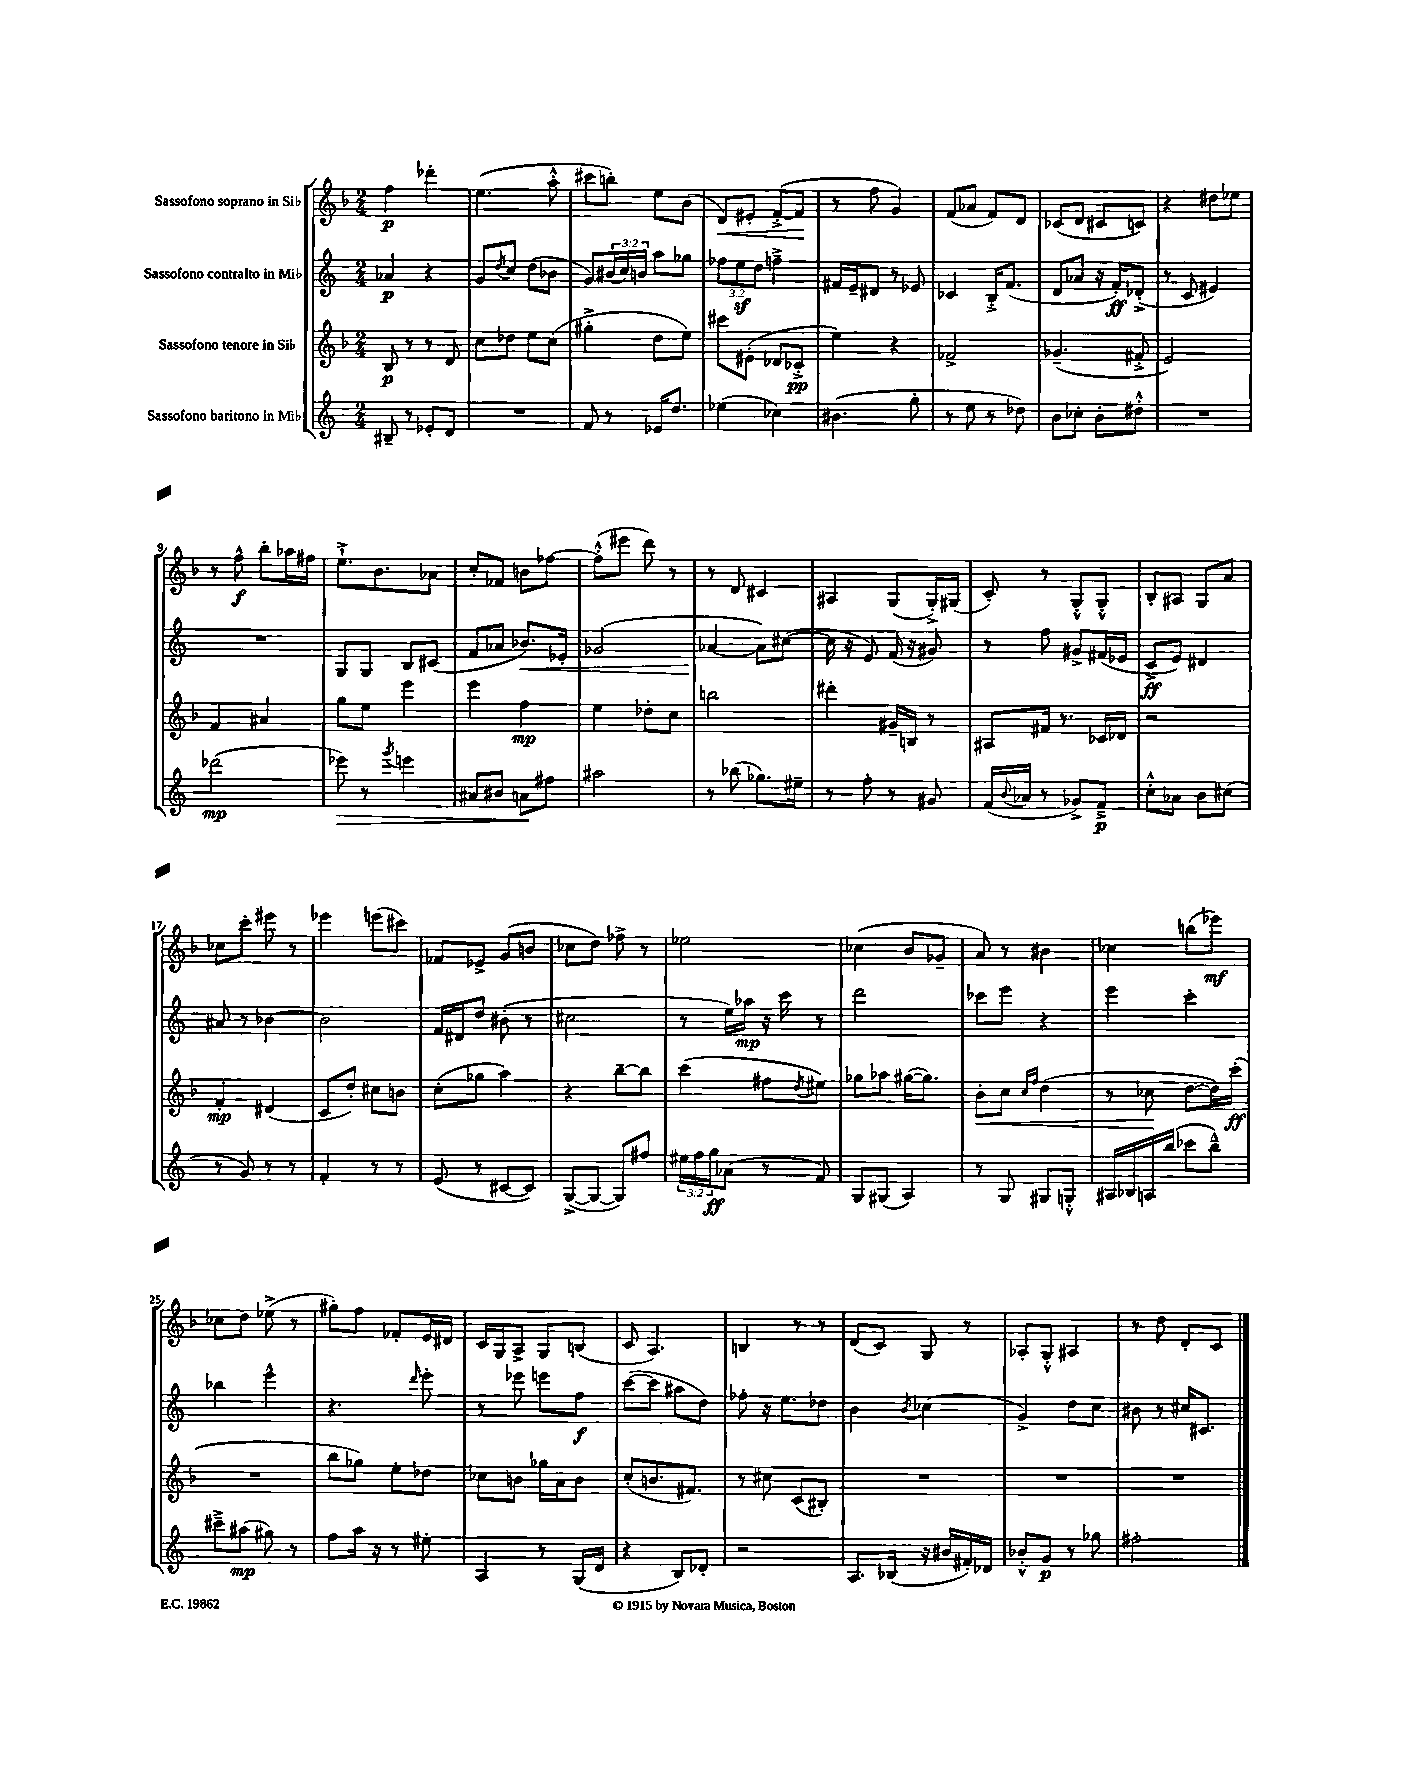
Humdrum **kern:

**kern	**dynam	**kern	**dynam	**kern	**dynam	**kern	**dynam
*part4	*part4	*part3	*part3	*part2	*part2	*part1	*part1
*staff4	*staff4	*staff3	*staff3	*staff2	*staff2	*staff1	*staff1
*I"Sassofono baritono in Mi♭	*	*I"Sassofono tenore in Si♭	*	*I"Sassofono contralto in Mi♭	*	*I"Sassofono soprano in Si♭	*
*clefG2	*	*clefG2	*	*clefG2	*	*clefG2	*
*k[]	*	*k[b-]	*	*k[]	*	*k[b-]	*
*M2/4	*	*M2/4	*	*M2/4	*	*M2/4	*
=1	=1	=1	=1	=1	=1	=1	=1
8B#X~/	.	8B-/	p	4a-X/	p	4ff\	p
8r	.	8r	.	.	.	.	.
8e-X'/L	.	8r	.	4r	.	4ddd-X'\	.
8d/J	.	8d/	.	.	.	.	.
=2	=2	=2	=2	=2	=2	=2	=2
2r	.	8cc\L	.	8g/L	.	(4.ee\	.
.	.	.	.	8qdd/	.	.	.
.	.	8dd-X\J	.	8cc/J	.	.	.
.	.	8ee\L	.	(8dd\L	.	.	.
.	.	(8cc\J	.	8b-X\J	.	8aa'^^\	.
=3	=3	=3	=3	=3	=3	=3	=3
8f/	.	4gg#X'^\	.	8g/L)	.	8ccc#X\L	.
8r	.	.	.	(24b#X/L	.	8bbn'\J)	.
.	.	.	.	24cc/)	.	.	.
.	.	.	.	24bn/JJ	.	.	.
16e-X/KL	.	8dd\L	.	8aa\L	.	8ee\L	.
8.dd/J	.	.	.	.	.	.	.
.	.	8ee\J)	.	8gg-X\J	.	(8b-\J	.
=4	=4	=4	=4	=4	=4	=4	=4
!	!	!	!	!	!	!	!LO:HP:b
(4ee-X\	.	8ccc#X\L	.	12ff-X\L	.	8d/L)	<
.	.	.	.	12eez\	.	.	.
.	.	(8e#X'\J	.	.	.	8e#X'/J	.
.	.	.	.	12dd\J	.	.	.
4cc-X\)	.	8d-X/L	.	4ffn~^\	.	([8f'^/L	.
.	.	8c-X'^/J	pp	.	.	8f/J]	.
.	.	.	.	.	.	.	[
=5	=5	=5	=5	=5	=5	=5	=5
(4.b#X\	.	4ee\)	.	16f#X/LL	.	8r	.
.	.	.	.	16e~/J	.	.	.
.	.	.	.	8d#X/J	.	8ff\	.
.	.	4r	.	8r	.	4g/)	.
8gg'\	.	.	.	8e-X/	.	.	.
=6	=6	=6	=6	=6	=6	=6	=6
8r	.	2f-X^/	.	4c-X/	.	(8f/L	.
8ee\	.	.	.	.	.	8a-X/J	.
8r	.	.	.	16B'^/KL	.	8f/L)	.
.	.	.	.	(8.f/J	.	.	.
8dd-X\)	.	.	.	.	.	8d/J	.
=7	=7	=7	=7	=7	=7	=7	=7
8b\L	.	(4.g-X~/	.	8d/L	.	(8c-X/L	.
8cc-X'\J	.	.	.	8a-X/J	.	8d/J	.
8b'\L	.	.	.	16r	.	8c#X/L	.
.	.	.	.	16f'/KL)	ff	.	.
8dd#X'^^\J	.	8f#X'^/	.	(8d-X'^/J	.	8cn/J)	.
=8	=8	=8	=8	=8	=8	=8	=8
2r	.	2e/)	.	8r	.	4r	.
.	.	.	.	8c/	.	.	.
.	.	.	.	4e#X/)	.	8dd#X\L	.
.	.	.	.	.	.	8ee-X\J	.
!!LO:LB:g=z
=9	=9	=9	=9	=9	=9	=9	=9
(2ddd-X\	mp	4f/	.	2r	.	8r	.
.	.	.	.	.	.	8ff^^\	f
.	.	4a#X/	.	.	.	8bb-'\L	.
.	.	.	.	.	.	16aa-X\L	.
.	.	.	.	.	.	16ff#X\JJ	.
=10	=10	=10	=10	=10	=10	=10	=10
!	!LO:HP:b	!	!	!	!	!	!
8eee-X\)	>	8gg\L	.	8G/L	.	8.ee`^\L	.
8r	.	8ee\J	.	8G/J	.	.	.
.	.	.	.	.	.	8.b-\	.
8qggg/	.	.	.	.	.	.	.
4eeen\	.	4eee\	.	8B/L	.	.	.
.	.	.	.	(8c#X/J	.	8a-X\J	.
=11	=11	=11	=11	=11	=11	=11	=11
8a#X/L	.	4eee\	.	8f/L	.	8cc'/L	.
8b#X/J	.	.	.	8a-X/J	.	8f-X/J	.
!	!	!	!	!	!LO:HP:b	!	!
8an\L	.	4ff\	mp	8.b-X/L)	<	8bn\L	.
8ff#X\J	]	.	.	.	.	[8ff-X\J	.
.	.	.	.	16e-X'/Jk	.	.	.
=12	=12	=12	=12	=12	=12	=12	=12
2aa#X\	.	4ee\	.	(2g-X/	.	(8ff-'^^\L]	.
.	.	.	.	.	.	8eee#X\J	.
.	.	8dd-X'\L	.	.	.	8ddd\)	.
.	.	8cc\J	.	.	.	8r	.
=13	=13	=13	=13	=13	=13	=13	=13
8r	.	2bbn\	.	[4a-X/	.	8r	.
(8bb-X\	.	.	.	.	.	8d/	.
8.gg-X\L)	.	.	.	8a-\L])	[	4c#X/	.
.	.	.	.	([8cc#X\J	.	.	.
16ee#X~\Jk	.	.	.	.	.	.	.
=14	=14	=14	=14	=14	=14	=14	=14
8r	.	4ddd#X'\	.	16cc#\]	.	4A#X/	.
.	.	.	.	16r	.	.	.
8ff'\	.	.	.	8e/)	.	.	.
8r	.	16g#X~/LL	.	(16f/	.	(8G/L	.
.	.	16Bn/JJ	.	16r	.	.	.
8g#X/	.	8r	.	8g#X/)	.	16G'^/L)	.
.	.	.	.	.	.	(16G#X/JJ	.
=15	=15	=15	=15	=15	=15	=15	=15
(16f/LL	.	8A#X/L	.	8r	.	8c'/)	.
8qqb/	.	.	.	.	.	.	.
16a-X/JJ	.	.	.	.	.	.	.
8r	.	16f#X/Jk	.	8ff\	.	8r	.
.	.	8.r	.	.	.	.	.
8g-X^/L)	.	.	.	8g#X^/L	.	8G'^^/L	.
8f~^/J	p	16c-X/LL	.	(16f#X/L	.	8G'^^/J	.
.	.	16d-X/JJ	.	16e-X/JJ	.	.	.
=16	=16	=16	=16	=16	=16	=16	=16
8cc'^^\L	.	2r	.	8c^/L	ff	8B-'/L	.
8a-X\J	.	.	.	8e/J)	.	8A#X/J	.
8b\L	.	.	.	4d#X/	.	8G/L	.
(8cc#X\J	.	.	.	.	.	8a/J	.
!!LO:LB:g=z
=17	=17	=17	=17	=17	=17	=17	=17
8r	.	4f'/	mp	8a#X/	.	8cc-X\L	.
8g/)	.	.	.	8r	.	8ccc'\J	.
8r	.	(4d#X/	.	[4b-X\	.	8eee#X\	.
8r	.	.	.	.	.	8r	.
=18	=18	=18	=18	=18	=18	=18	=18
4f'/	.	8c/L	.	2b-\]	.	4eee-X\	.
.	.	8dd'/J)	.	.	.	.	.
8r	.	8cc#X\L	.	.	.	(8eeen\L	.
8r	.	8bn\J	.	.	.	8ccc#X\J)	.
=19	=19	=19	=19	=19	=19	=19	=19
(8e/	.	(8cc'\L	.	16f/LL	.	8f-X/L	.
.	.	.	.	16d#X/J	.	.	.
8r	.	8gg-X\J	.	8dd/J	.	8e-X^/J	.
[8c#X/L	.	4aa\)	.	(8b#X'\	.	(8g/L	.
8c#/J])	.	.	.	8r	.	8bn/J	.
=20	=20	=20	=20	=20	=20	=20	=20
([8G^/L	.	4r	.	2cc#X\	.	8cc-X\L	.
8G/J_	.	.	.	.	.	8dd\J)	.
8G/L])	.	[8bb-~\L	.	.	.	8ff-X^\	.
8ff#X/J	.	8bb-\J]	.	.	.	8r	.
=21	=21	=21	=21	=21	=21	=21	=21
24ee#X\LL	.	(4ccc\	.	8r	.	2ee-X\	.
24ff\	.	.	.	.	.	.	.
24gg\J	ff	.	.	.	.	.	.
(8a-X\J	.	.	.	16ee\LL)	.	.	.
.	.	.	.	16aa-X\JJ	mp	.	.
8r	.	8ff#X\L	.	16r	.	.	.
.	.	.	.	16ccc\	.	.	.
.	.	8qdd/	.	.	.	.	.
8f/)	.	8ee#X\J)	.	8r	.	.	.
=22	=22	=22	=22	=22	=22	=22	=22
8G/L	.	8gg-X\L	.	2ddd\	.	(4cc-X\	.
(8G#X/J	.	8aa-X\J	.	.	.	.	.
4A/)	.	([16gg#X\KL	.	.	.	8b-/L	.
.	.	8.gg#\J])	.	.	.	.	.
.	.	.	.	.	.	8g-X~/J	.
=23	=23	=23	=23	=23	=23	=23	=23
!	!	!	!LO:HP:b	!	!	!	!
8r	.	8b-'\L	<	8ccc-X\L	.	8a/)	.
8G/	.	8cc\J	.	8eee\J	.	8r	.
.	.	16qqcc/LL	.	.	.	.	.
.	.	16qqff/JJ	.	.	.	.	.
8G#X/L	.	(4dd\	.	4r	.	4b#X\	.
8Gn'^^/J	.	.	.	.	.	.	.
=24	=24	=24	=24	=24	=24	=24	=24
16A#X/LL	.	8r	.	4eee\	.	4cc-X\	.
16B-X/	.	.	.	.	.	.	.
16An/	.	8cc-X\	.	.	.	.	.
(16bb/JJ	.	.	.	.	.	.	.
8ccc-X\L	.	[8dd\L	[	4ccc'\	.	(8bbn\L	.
8bb~^^\J)	.	16dd\L])	.	.	.	8eee-X\J)	mf
.	.	(16ccc'\JJ	ff	.	.	.	.
!!LO:LB:g=z
=25	=25	=25	=25	=25	=25	=25	=25
8ccc#X~^\L	.	2r	.	4bb-X\	.	8cc-X\L	.
(8aa#X\J	mp	.	.	.	.	8dd\J	.
8gg#X\)	.	.	.	4eee^^\	.	(8ee-X^\	.
8r	.	.	.	.	.	8r	.
=26	=26	=26	=26	=26	=26	=26	=26
8ff\L	.	8bb-\L	.	4.r	.	8gg#X'\L)	.
16aa\Jk	.	8gg-X\J)	.	.	.	8ff\J	.
16r	.	.	.	.	.	.	.
8r	.	8ee'\L	.	.	.	8f-X'/L	.
.	.	.	.	16qqddd/	.	.	.
8ee#X'\	.	8dd-X\J	.	8eee'\	.	16e/L	.
.	.	.	.	.	.	16d#X/JJ	.
=27	=27	=27	=27	=27	=27	=27	=27
4A/	.	8cc-X\L	.	8r	.	16c/LL	.
.	.	.	.	.	.	16G/J	.
.	.	8bn\J	.	8eee-X\	.	8A^/J	.
8r	.	16gg-X\LL	.	8eeen\L	.	8G/L	.
.	.	16a\J	.	.	.	.	.
(16G/LL	.	8b\J	.	8ff\J	f	(8Bn/J	.
16d/JJ	.	.	.	.	.	.	.
=28	=28	=28	=28	=28	=28	=28	=28
4r	.	(8cc'/L	.	([8ccc\L	.	8c/	.
.	.	8.bn/	.	8ccc\J]	.	4.A/)	.
8B/L)	.	.	.	8aa#X\L	.	.	.
.	.	8.f#X/J)	.	.	.	.	.
8d-X'/J	.	.	.	8dd\J)	.	.	.
=29	=29	=29	=29	=29	=29	=29	=29
2r	.	8r	.	8ff-X'\	.	4Bn/	.
.	.	8cc#X\	.	16r	.	.	.
.	.	.	.	8.ee\L	.	.	.
.	.	(8c/L	.	.	.	8r	.
.	.	8B#X'/J)	.	8dd-X\J	.	8r	.
=30	=30	=30	=30	=30	=30	=30	=30
8.A/L	.	2r	.	4b\	.	(8d/L	.
.	.	.	.	.	.	8c/J)	.
(16B-X/Jk	.	.	.	.	.	.	.
.	.	.	.	8qb/	.	.	.
16r	.	.	.	(4cc-X\	.	8G/	.
16b#X/LL	.	.	.	.	.	.	.
16f#X'/)	.	.	.	.	.	8r	.
16d-X/JJ	.	.	.	.	.	.	.
=31	=31	=31	=31	=31	=31	=31	=31
8b-X'^^/L	.	2r	.	4g^/)	.	8A-X'/L	.
8g/J	p	.	.	.	.	8G'^^/J	.
8r	.	.	.	8dd\L	.	4A#X/	.
8gg-X\	.	.	.	8cc\J	.	.	.
=32	=32	=32	=32	=32	=32	=32	=32
2ff#X'\	.	2r	.	8b#X\	.	8r	.
.	.	.	.	8r	.	8dd\	.
.	.	.	.	16cc#X/KL	.	8d'/L	.
.	.	.	.	8.c#X/J	.	.	.
.	.	.	.	.	.	8c/J	.
==	==	==	==	==	==	==	==
*-	*-	*-	*-	*-	*-	*-	*-
